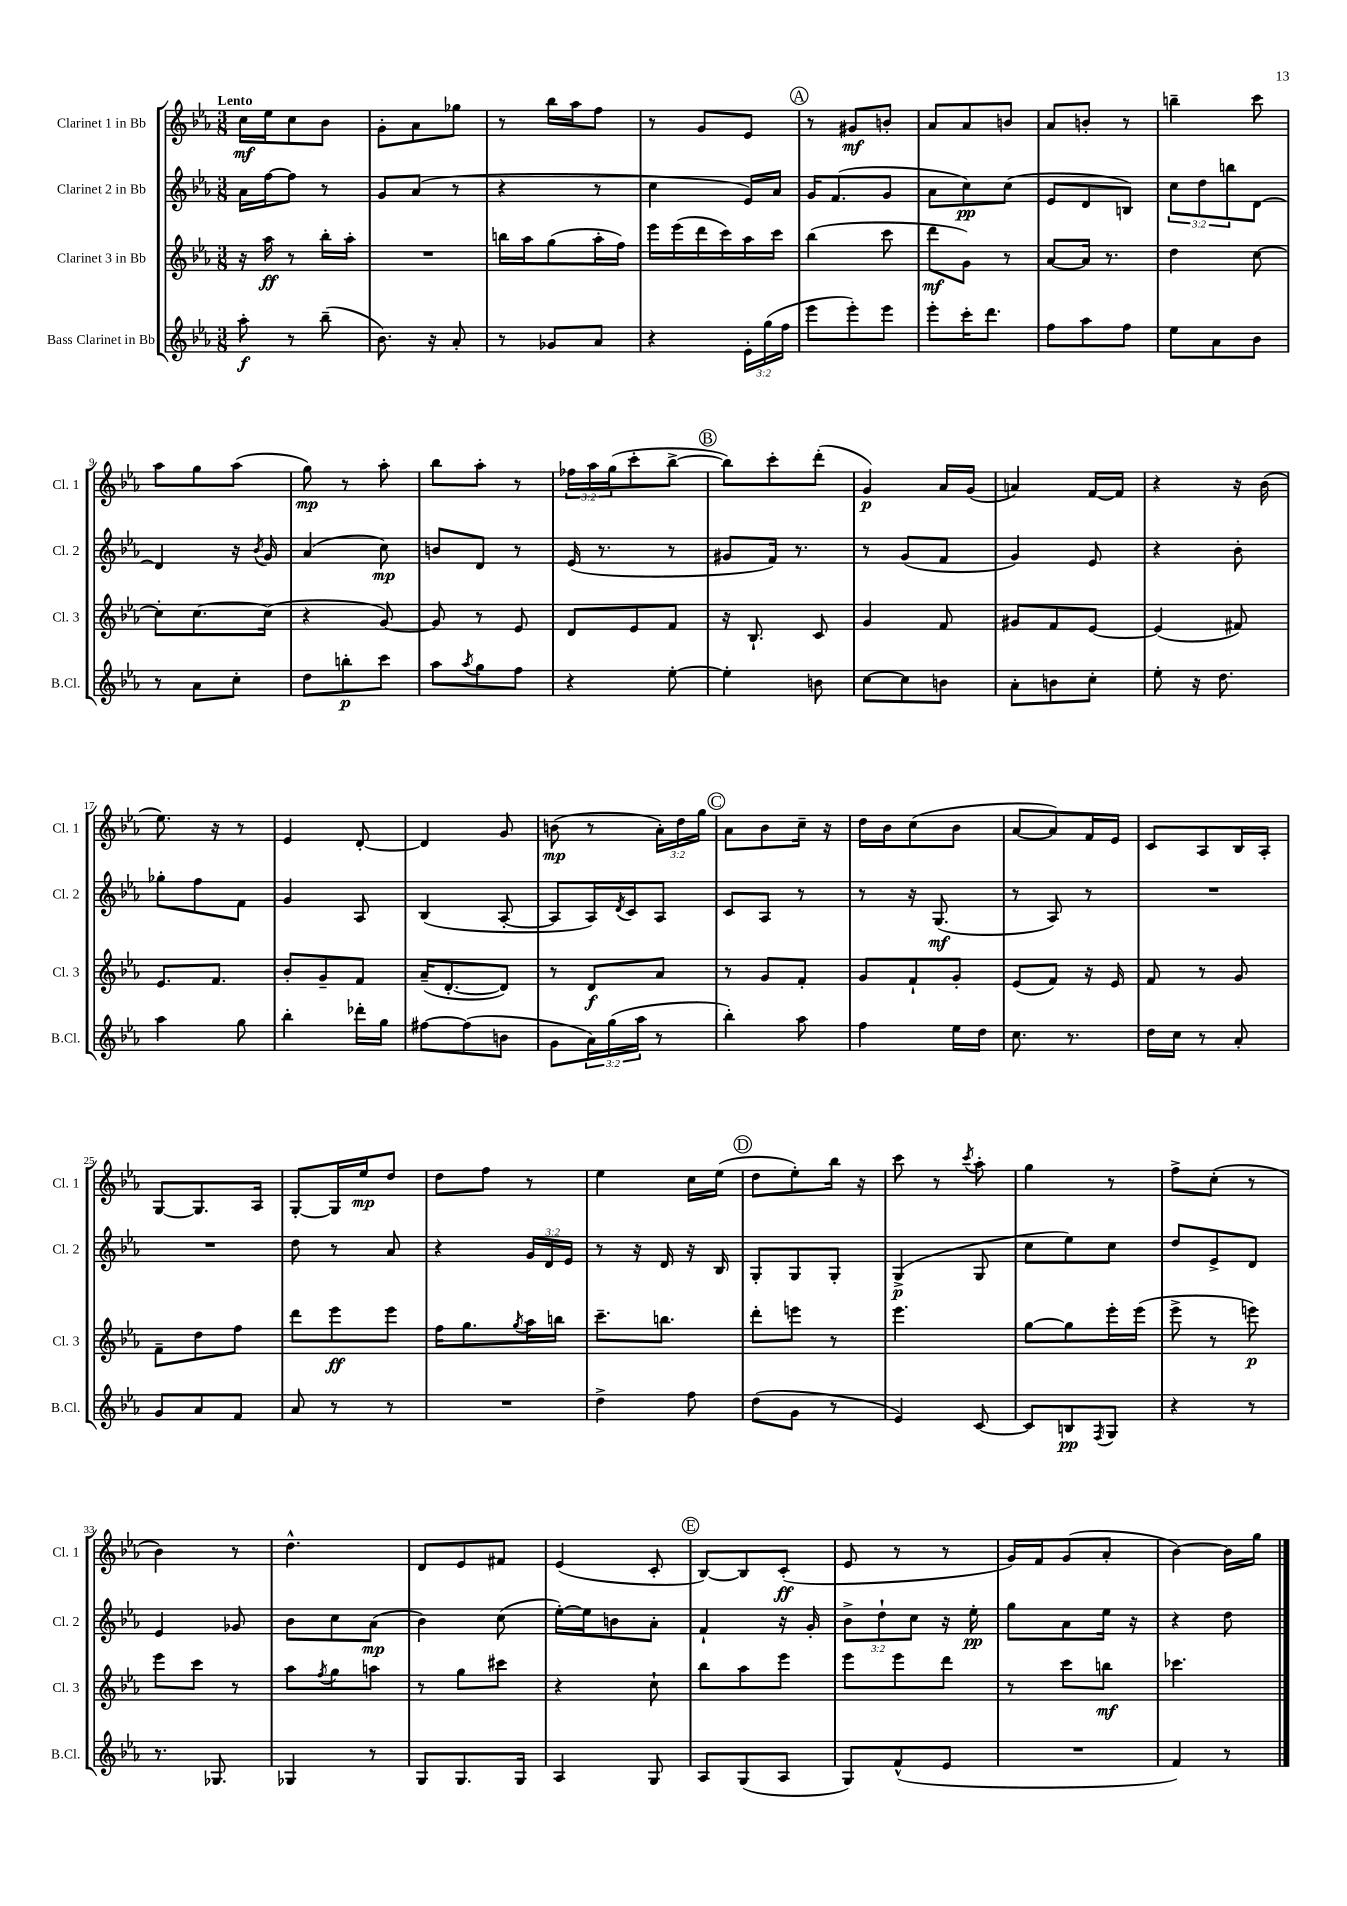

**kern	**dynam	**kern	**dynam	**kern	**dynam	**kern	**dynam
*part4	*part4	*part3	*part3	*part2	*part2	*part1	*part1
*staff4	*staff4	*staff3	*staff3	*staff2	*staff2	*staff1	*staff1
*I"Bass Clarinet in Bb	*	*I"Clarinet 3 in Bb	*	*I"Clarinet 2 in Bb	*	*I"Clarinet 1 in Bb	*
*I'B.Cl.	*	*I'Cl. 3	*	*I'Cl. 2	*	*I'Cl. 1	*
*clefG2	*	*clefG2	*	*clefG2	*	*clefG2	*
*k[b-e-a-]	*	*k[b-e-a-]	*	*k[b-e-a-]	*	*k[b-e-a-]	*
*M3/8	*	*M3/8	*	*M3/8	*	*M3/8	*
=1	=1	=1	=1	=1	=1	=1	=1
!	!	!	!	!	!	!LO:TX:a:B:t=Lento	!
8aa-'\	f	16r	.	16a-\LL	.	16cc\LL	mf
.	.	16aa-\	ff	[16ff\J	.	16ee-\J	.
8r	.	8r	.	8ff\J]	.	8cc\	.
(8bb-~\	.	16bb-'\LL	.	8r	.	8b-\J	.
.	.	16aa-'\JJ	.	.	.	.	.
=2	=2	=2	=2	=2	=2	=2	=2
8.b-\)	.	4.r	.	8g/L	.	8g'\L	.
.	.	.	.	(8a-/J	.	8a-\	.
16r	.	.	.	.	.	.	.
8a-'/	.	.	.	8r	.	8gg-X\J	.
=3	=3	=3	=3	=3	=3	=3	=3
8r	.	16bbn\LL	.	4r	.	8r	.
.	.	16aa-\J	.	.	.	.	.
8g-X/L	.	(8gg\	.	.	.	16bb-\LL	.
.	.	.	.	.	.	16aa-\J	.
8a-/J	.	16aa-'\L	.	8r	.	8ff\J	.
.	.	16ff\JJ)	.	.	.	.	.
=4	=4	=4	=4	=4	=4	=4	=4
4r	.	16eee-\LL	.	4cc\	.	8r	.
.	.	(16eee-\	.	.	.	.	.
.	.	16ddd\	.	.	.	8g/L	.
.	.	16ccc\)	.	.	.	.	.
24e-'\LL	.	16aa-\	.	16e-/LL)	.	8e-/J	.
(24gg\	.	.	.	.	.	.	.
.	.	16ccc\JJ	.	16a-/JJ	.	.	.
24ff\JJ	.	.	.	.	.	.	.
!!LO:REH:place=s1:t=A
=5	=5	=5	=5	=5	=5	=5	=5
8eee-\L	.	(4bb-\	.	16g/KL	.	8r	.
.	.	.	.	(8.f/	.	.	.
8eee-'\)	.	.	.	.	.	8g#X/L	mf
8eee-\J	.	8ccc\	.	8g/J	.	8bn'/J	.
=6	=6	=6	=6	=6	=6	=6	=6
8eee-'\L	.	8ddd\L	mf	8a-\L	.	8a-/L	.
16ccc'\K	.	8g\J)	.	8cc\)	pp	8a-/	.
8.ddd\J	.	.	.	.	.	.	.
.	.	8r	.	(8cc\J	.	8bn/J	.
=7	=7	=7	=7	=7	=7	=7	=7
8ff\L	.	[8a-/L	.	8e-/L	.	8a-/L	.
8aa-\	.	16a-/Jk]	.	8d/	.	8bn'/J	.
.	.	8.r	.	.	.	.	.
8ff\J	.	.	.	8Bn/J)	.	8r	.
=8	=8	=8	=8	=8	=8	=8	=8
8ee-\L	.	4dd\	.	12cc\L	.	4bbn~\	.
.	.	.	.	12dd\	.	.	.
8a-\	.	.	.	.	.	.	.
.	.	.	.	12bbn\	.	.	.
8b-\J	.	[8cc\	.	[8d\J	.	8ccc\	.
!!LO:LB:g=z
=9	=9	=9	=9	=9	=9	=9	=9
8r	.	8cc'\L]	.	4d/]	.	8aa-\L	.
8a-\L	.	[8.cc\	.	.	.	8gg\	.
8cc'\J	.	.	.	16r	.	(8aa-\J	.
.	.	.	.	8qb-/	.	.	.
.	.	(16cc\Jk]	.	16g/	.	.	.
=10	=10	=10	=10	=10	=10	=10	=10
8dd\L	.	4r	.	(4a-/	.	8gg\)	mp
8bbn'\	p	.	.	.	.	8r	.
8ccc\J	.	[8g/)	.	8cc\)	mp	8aa-'\	.
=11	=11	=11	=11	=11	=11	=11	=11
8aa-\L	.	8g/]	.	8bn/L	.	8bb-\L	.
8qaa-/	.	.	.	.	.	.	.
8gg\	.	8r	.	8d/J	.	8aa-'\J	.
8ff\J	.	8e-/	.	8r	.	8r	.
=12	=12	=12	=12	=12	=12	=12	=12
4r	.	8d/L	.	(16e-/	.	24ff-X\LL	.
.	.	.	.	.	.	24aa-\	.
.	.	.	.	8.r	.	.	.
.	.	.	.	.	.	(24gg\J	.
.	.	8e-/	.	.	.	8ccc'\	.
[8ee-'\	.	8f/J	.	8r	.	[8bb-^\J	.
!!LO:REH:place=s1:t=B
=13	=13	=13	=13	=13	=13	=13	=13
4ee-'\]	.	16r	.	8g#X/L	.	8bb-\L])	.
.	.	8.B-`/	.	.	.	.	.
.	.	.	.	16f/Jk)	.	8ccc'\	.
.	.	.	.	8.r	.	.	.
8bn\	.	8c/	.	.	.	(8ddd'\J	.
=14	=14	=14	=14	=14	=14	=14	=14
[8cc\L	.	4g/	.	8r	.	4g/)	p
8cc\]	.	.	.	(8g/L	.	.	.
8bn\J	.	8f/	.	8f/J	.	16a-/LL	.
.	.	.	.	.	.	(16g/JJ	.
=15	=15	=15	=15	=15	=15	=15	=15
8a-'\L	.	8g#X/L	.	4g/)	.	4an/)	.
8bn\	.	8f/	.	.	.	.	.
8cc'\J	.	[8e-/J	.	8e-/	.	[16f/LL	.
.	.	.	.	.	.	16f/JJ]	.
=16	=16	=16	=16	=16	=16	=16	=16
8ee-'\	.	(4e-/]	.	4r	.	4r	.
16r	.	.	.	.	.	.	.
8.dd\	.	.	.	.	.	.	.
.	.	8f#X/)	.	8b-'\	.	16r	.
.	.	.	.	.	.	(16b-\	.
!!LO:LB:g=z
=17	=17	=17	=17	=17	=17	=17	=17
4aa-\	.	8.e-/L	.	8gg-X'\L	.	8.ee-\)	.
.	.	.	.	8ff\	.	.	.
.	.	8.f/J	.	.	.	16r	.
8gg\	.	.	.	8f\J	.	8r	.
=18	=18	=18	=18	=18	=18	=18	=18
4bb-'\	.	8b-'/L	.	4g/	.	4e-/	.
.	.	8g~/	.	.	.	.	.
16ddd-X'\LL	.	8f/J	.	8A-/	.	[8d'/	.
16gg\JJ	.	.	.	.	.	.	.
=19	=19	=19	=19	=19	=19	=19	=19
[8ff#X\L	.	(16a-~/KL	.	(4B-/	.	4d/]	.
.	.	[8.d'/	.	.	.	.	.
(8ff#\]	.	.	.	.	.	.	.
8bn\J	.	8d/J])	.	[8A-'/	.	8g/	.
=20	=20	=20	=20	=20	=20	=20	=20
8g\L	.	8r	.	8A-/L]	.	(8bn\	mp
24a-\L)	.	8d/L	f	16A-/L)	.	8r	.
(24gg\	.	.	.	.	.	.	.
.	.	.	.	8qd/	.	.	.
.	.	.	.	16c/J	.	.	.
24aa-\JJ	.	.	.	.	.	.	.
8r	.	8a-/J	.	8A-/J	.	24a-'\LL)	.
.	.	.	.	.	.	24dd\	.
.	.	.	.	.	.	24gg\JJ	.
!!LO:REH:place=s1:t=C
=21	=21	=21	=21	=21	=21	=21	=21
4bb-'\)	.	8r	.	8c/L	.	8a-\L	.
.	.	8g/L	.	8A-/J	.	8b-\	.
8aa-\	.	8f'/J	.	8r	.	16cc~\Jk	.
.	.	.	.	.	.	16r	.
=22	=22	=22	=22	=22	=22	=22	=22
4ff\	.	8g/L	.	8r	.	16dd\LL	.
.	.	.	.	.	.	16b-\J	.
.	.	8f`/	.	16r	.	(8cc\	.
.	.	.	.	(8.G/	mf	.	.
16ee-\LL	.	8g'/J	.	.	.	8b-\J	.
16dd\JJ	.	.	.	.	.	.	.
=23	=23	=23	=23	=23	=23	=23	=23
8.cc\	.	(8e-/L	.	8r	.	[8a-/L	.
.	.	8f/J)	.	8A-/)	.	8a-/])	.
8.r	.	.	.	.	.	.	.
.	.	16r	.	8r	.	16f/L	.
.	.	16e-/	.	.	.	16e-/JJ	.
=24	=24	=24	=24	=24	=24	=24	=24
16dd\LL	.	8f/	.	4.r	.	8c/L	.
16cc\JJ	.	.	.	.	.	.	.
8r	.	8r	.	.	.	8A-/	.
8a-'/	.	8g/	.	.	.	16B-/L	.
.	.	.	.	.	.	16A-'/JJ	.
!!LO:LB:g=z
=25	=25	=25	=25	=25	=25	=25	=25
8g/L	.	8f~\L	.	4.r	.	[8G/L	.
8a-/	.	8dd\	.	.	.	8.G/]	.
8f/J	.	8ff\J	.	.	.	.	.
.	.	.	.	.	.	16A-/Jk	.
=26	=26	=26	=26	=26	=26	=26	=26
8a-/	.	8ddd\L	.	8dd\	.	[8G'/L	.
8r	.	8eee-\	ff	8r	.	16G/L]	.
.	.	.	.	.	.	16ee-/J	mp
8r	.	8eee-\J	.	8a-/	.	8dd/J	.
=27	=27	=27	=27	=27	=27	=27	=27
4.r	.	16ff\KL	.	4r	.	8dd\L	.
.	.	8.gg\	.	.	.	.	.
.	.	.	.	.	.	8ff\J	.
.	.	8qgg/	.	.	.	.	.
.	.	16aa-\L	.	24g/LL	.	8r	.
.	.	.	.	24d/	.	.	.
.	.	16bbn\JJ	.	.	.	.	.
.	.	.	.	24e-/JJ	.	.	.
=28	=28	=28	=28	=28	=28	=28	=28
4dd^\	.	8.ccc~\L	.	8r	.	4ee-\	.
.	.	.	.	16r	.	.	.
.	.	8.bbn\J	.	16d/	.	.	.
8ff\	.	.	.	16r	.	16cc\LL	.
.	.	.	.	16B-/	.	(16ee-\JJ	.
!!LO:REH:place=s1:t=D
=29	=29	=29	=29	=29	=29	=29	=29
(8dd\L	.	8ddd'\L	.	8G'/L	.	8dd\L	.
8g\J	.	8eeen\J	.	8G/	.	8ee-'\)	.
8r	.	8r	.	8G'/J	.	16bb-\Jk	.
.	.	.	.	.	.	16r	.
=30	=30	=30	=30	=30	=30	=30	=30
4e-/)	.	4.eee-\	.	(4G^/	p	8ccc\	.
.	.	.	.	.	.	8r	.
.	.	.	.	.	.	8qccc/	.
[8c/	.	.	.	8G/	.	8aa-'\	.
=31	=31	=31	=31	=31	=31	=31	=31
8c/L]	.	[8gg\L	.	8cc\L	.	4gg\	.
8Bn/	pp	8gg\]	.	8ee-\)	.	.	.
8qF/	.	.	.	.	.	.	.
8G/J	.	16eee-'\L	.	8cc\J	.	8r	.
.	.	(16eee-\JJ	.	.	.	.	.
=32	=32	=32	=32	=32	=32	=32	=32
4r	.	8eee-^\	.	8dd/L	.	8ff^\L	.
.	.	8r	.	8e-^/	.	(8cc'\J	.
8r	.	8eeen\)	p	8d/J	.	8r	.
!!LO:LB:g=z
=33	=33	=33	=33	=33	=33	=33	=33
8.r	.	8eee-\L	.	4e-/	.	4b-\)	.
.	.	8ccc\J	.	.	.	.	.
8.G-X/	.	.	.	.	.	.	.
.	.	8r	.	8g-X/	.	8r	.
=34	=34	=34	=34	=34	=34	=34	=34
4G-X/	.	8aa-\L	.	8b-\L	.	4.dd^^\	.
.	.	8qff/	.	.	.	.	.
.	.	8gg\	.	8cc\	.	.	.
8r	.	8aan\J	.	(8a-\J	mp	.	.
=35	=35	=35	=35	=35	=35	=35	=35
8G/L	.	8r	.	4b-\)	.	8d/L	.
8.G/	.	8gg\L	.	.	.	8e-/	.
.	.	8ccc#X\J	.	(8cc\	.	8f#X/J	.
16G/Jk	.	.	.	.	.	.	.
=36	=36	=36	=36	=36	=36	=36	=36
4A-/	.	4r	.	[16ee-'\LL)	.	(4e-/	.
.	.	.	.	16ee-\J]	.	.	.
.	.	.	.	8bn\	.	.	.
8G/	.	8cc`\	.	8a-'\J	.	8c'/	.
!!LO:REH:place=s1:t=E
=37	=37	=37	=37	=37	=37	=37	=37
8A-/L	.	8bb-\L	.	4f`/	.	[8B-/L)	.
(8G/	.	8aa-\	.	.	.	8B-/]	.
8A-/J	.	8eee-\J	.	16r	.	(8c'/J	ff
.	.	.	.	16g'/	.	.	.
=38	=38	=38	=38	=38	=38	=38	=38
8G/L)	.	8eee-\L	.	12b-^\L	.	8e-/	.
.	.	.	.	12dd`\	.	.	.
(8f^^/	.	8eee-\	.	.	.	8r	.
.	.	.	.	12cc\J	.	.	.
8e-/J	.	8ddd\J	.	16r	.	8r	.
.	.	.	.	16ee-'\	pp	.	.
=39	=39	=39	=39	=39	=39	=39	=39
4.r	.	8r	.	8gg\L	.	16g/LL)	.
.	.	.	.	.	.	16f/J	.
.	.	8ccc\L	.	8a-\	.	(8g/	.
.	.	8bbn\J	mf	16ee-\Jk	.	8a-'/J	.
.	.	.	.	16r	.	.	.
=40	=40	=40	=40	=40	=40	=40	=40
4f/)	.	4.ccc-X\	.	4r	.	[4b-\)	.
8r	.	.	.	8dd\	.	16b-\LL]	.
.	.	.	.	.	.	16gg\JJ	.
==	==	==	==	==	==	==	==
*-	*-	*-	*-	*-	*-	*-	*-
